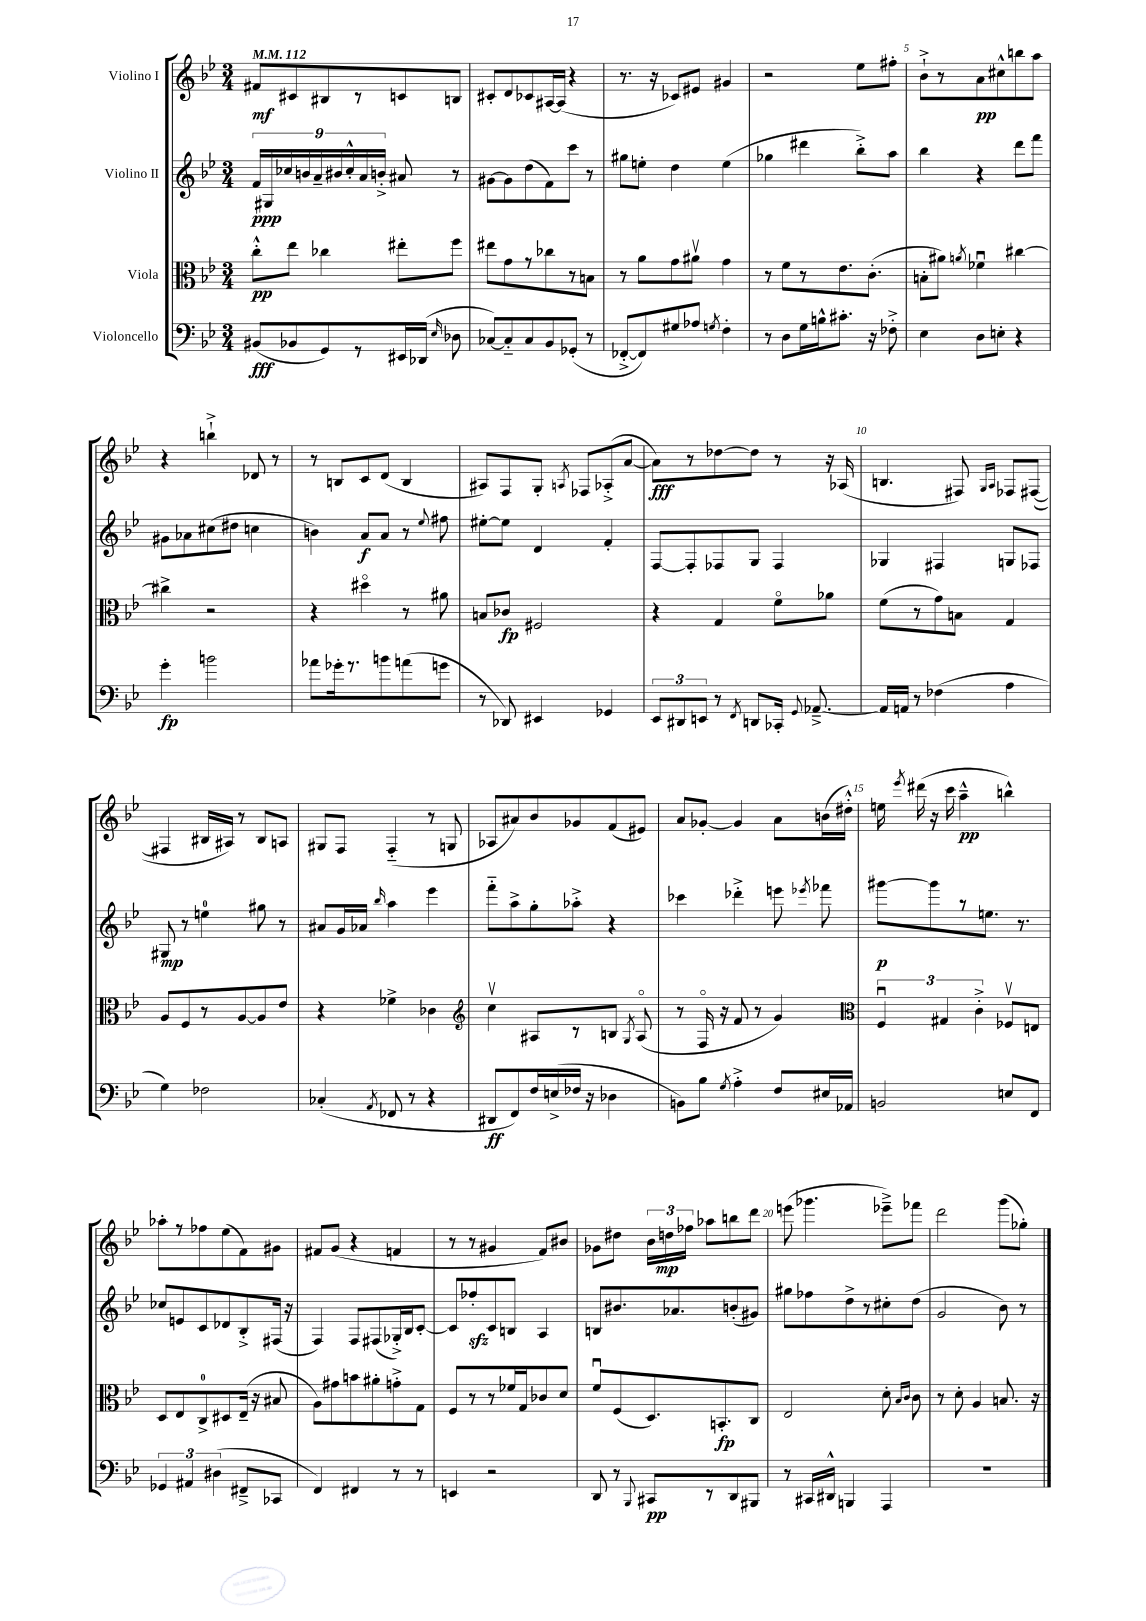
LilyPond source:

<<
\new StaffGroup <<
\new Staff = "s0" \with { instrumentName = "Violino I" } {
    \clef treble \key bes \major \numericTimeSignature \time 3/4 \tempo 4 = 112
    \autoBeamOff fis'8[\mf cis'8 bis8 r8 c'8 b8] |
    cis'8[-. d'8 ces'8 ais16~ ais16]( r4 |
    r8. r16 ces'8[) eis'8] gis'4 |
    r2 ees''8[ fis''8]-. |
    bes'8[-!-> r8 a'8\pp cis''8-^ b''8 a''8] |
    r4 b''4-!-> des'8 r8 |
    r8 b8[ c'8 d'8]( b4 |
    ais8[) f8 g8]-. \acciaccatura { a8 } fes8[ aes8-.->( a'8]~ |
    a'8[\fff) r8 des''8~ des''8] r8 r16 aes16( |
    b4. fis8) \grace { g16[ a16] } fes8[ fis8]~( |
    fis4 bis16[ ais16]) r8 bis8[ a8] |
    gis8[ f8] f4-_( r8 g8 |
    aes8[ ais'8) bes'8 ges'8 f'8( eis'8]) |
    a'8[ ges'8]~-. ges'4 a'8[ b'16( dis''16]-.-^) |
    e''16 \acciaccatura { ees'''8 } dis'''16( r16 c'''16 a''4---^\pp b''4-^) |
    aes''8[-. r8 fes''8 ees''8( f'8) gis'8] |
    fis'8[ g'8]( r4 f'4 |
    r8 r8 gis'4 f'8[) bis'8] |
    ges'8[ dis''8] \tuplet 3/2 { bes'16[ d''16\mp fes''16] } aes''8[ b''8 d'''8] |
    e'''8( ges'''4. ees'''8[--->) fes'''8] |
    d'''2 g'''8[( ges''8]-.) \bar "|." |
}
\new Staff = "s1" \with { instrumentName = "Violino II" } {
    \clef treble \key bes \major \numericTimeSignature \time 3/4
    \autoBeamOff \tuplet 9/8 { f'16[\ppp gis16 ces''16 b'16 a'16-- bis'16 ces''16-.-^ a'16 b'16]-.-> } ais'8 r8 |
    gis'8[~ gis'8 d''8( f'8) c'''8] r8 |
    gis''8[ e''8]-. d''4 e''4( |
    ges''4 dis'''4 bes''8[-.->) a''8] |
    bes''4 r4 d'''8[ f'''8] |
    gis'8[ aes'8 cis''8( dis''8] c''4 |
    b'4) a'8[\f a'8] r8 \appoggiatura { ees''8 } fis''8 |
    eis''8[~-. eis''8] d'4 f'4-. |
    f8[~ f8-. fes8 g8] fes4 |
    ges4 fis4 g8[ fes8] |
    gis8\mp r8 e''4-0 gis''8 r8 |
    ais'8[ g'16 aes'16] \grace { bes''16 } a''4 ees'''4 |
    f'''8[-_ a''8-> g''8-. aes''8]-.-> r4 |
    ces'''4 des'''4-.-> e'''8 \acciaccatura { ees'''8 } fes'''8 |
    gis'''8[~\p gis'''8 r8 e''8.] r8. |
    ces''8[ e'8 c'8 des'8 bes8-.-> fis16]( r16 |
    f4) f8[ fis8( ges16-.->) bes16 c'8]~-. |
    c'8[ fes''8-.\sfz c'8 b8] a4 |
    b8[ bis'8. aes'8. b'8-.( gis'8]) |
    gis''8[ fes''8 d''8-> r8 cis''8-. d''8]( |
    g'2 bes'8) r8 \bar "|." |
}
\new Staff = "s2" \with { instrumentName = "Viola" } {
    \clef alto \key bes \major \numericTimeSignature \time 3/4
    \autoBeamOff c''8[-.-^\pp ees''8] ces''4 eis''8[-. f''8] |
    eis''8[ g'8 r8 ces''8 r8 b8] |
    r8 a'8[ g'8 ais'8]\upbow g'4 |
    r8 f'8[ r8 ees'8. c'8.]-.( |
    b8[-. ais'8]) \acciaccatura { a'8 } fes'4\downbow cis''4~ |
    cis''4-> r2 |
    r4 dis''4\flageolet r8 ais'8 |
    b8[ ces'8]\fp fis2 |
    r4 g4 f'8[\flageolet aes'8] |
    f'8[( r8 g'8) b8] g4 |
    a8[ f8 r8 a8~ a8 ees'8] |
    r4 fes'4-> ces'4 |
    \clef treble c''4\upbow ais8[ r8 b8] \acciaccatura { g8 } ais8\flageolet( |
    r8 f16\flageolet r16 f'8 r8 g'4) |
    \clef alto \tuplet 3/2 { f4\downbow gis4 c'4-.-> } fes8[\upbow e8] |
    d8[ ees8 c8-0-> dis8 ees16]--( r16 bis8 |
    a8[) gis'8 b'8 ais'8-. g'8-.-> g8] |
    f8[ r8 r8 fes'16 g16 ces'8 d'8] |
    f'8[\downbow f8( d8.) b,8.-.\fp c8] |
    ees2 d'8-. \grace { bes16[ c'16] } c'8 |
    r8 d'8-. a4 b8. r16 \bar "|." |
}
\new Staff = "s3" \with { instrumentName = "Violoncello" } {
    \clef bass \key bes \major \numericTimeSignature \time 3/4
    \autoBeamOff bis,8[\fff( bes,8 g,8) r8 eis,16 des,16]( \grace { ees16 } des8 |
    ces8[~) ces8-_ ces8 bes,8 ges,8]-.( r8 |
    fes,8[~-.-> fes,8) gis8 aes8] \acciaccatura { g8 } f4-. |
    r8 d8[ g16 b16-^ cis'8.]-. r16 fes8-.-> |
    ees4 d8[ e8]-. r4 |
    g'4-.\fp b'2 |
    aes'8[ ges'16-. r8. b'8 a'8( g'8] |
    r8 des,8) eis,4 ges,4 |
    \tuplet 3/2 { ees,8[ dis,8 e,8] } r8 \acciaccatura { f,8 } d,8[ ces,16]-. \appoggiatura { g,8 } aes,8.~---> |
    aes,16[ a,16] r8 fes4( a4 |
    g4) fes2 |
    ces4-.( \acciaccatura { a,8 } fes,8 r8 r4 |
    dis,8[\ff f,8) f16 e16->( fes16] r16 des4 |
    b,8[) bes8] \acciaccatura { g8 } a4-.-> f8[ eis16 aes,16] |
    b,2 e8[ f,8] |
    \tuplet 3/2 { ges,4 ais,4 dis4( } fis,8[---> ces,8] |
    f,4) fis,4 r8 r8 |
    e,4 r2 |
    d,8 r8 \appoggiatura { bes,,8 } cis,8[\pp r8 d,8 bis,,8] |
    r8 cis,16[ dis,16]-^ b,,4 a,,4 |
    R2. \bar "|." |
}
>>
>>
\layout { \context { \Score \override BarNumber.break-visibility = ##(#f #t #t) barNumberVisibility = #(every-nth-bar-number-visible 5) } }
